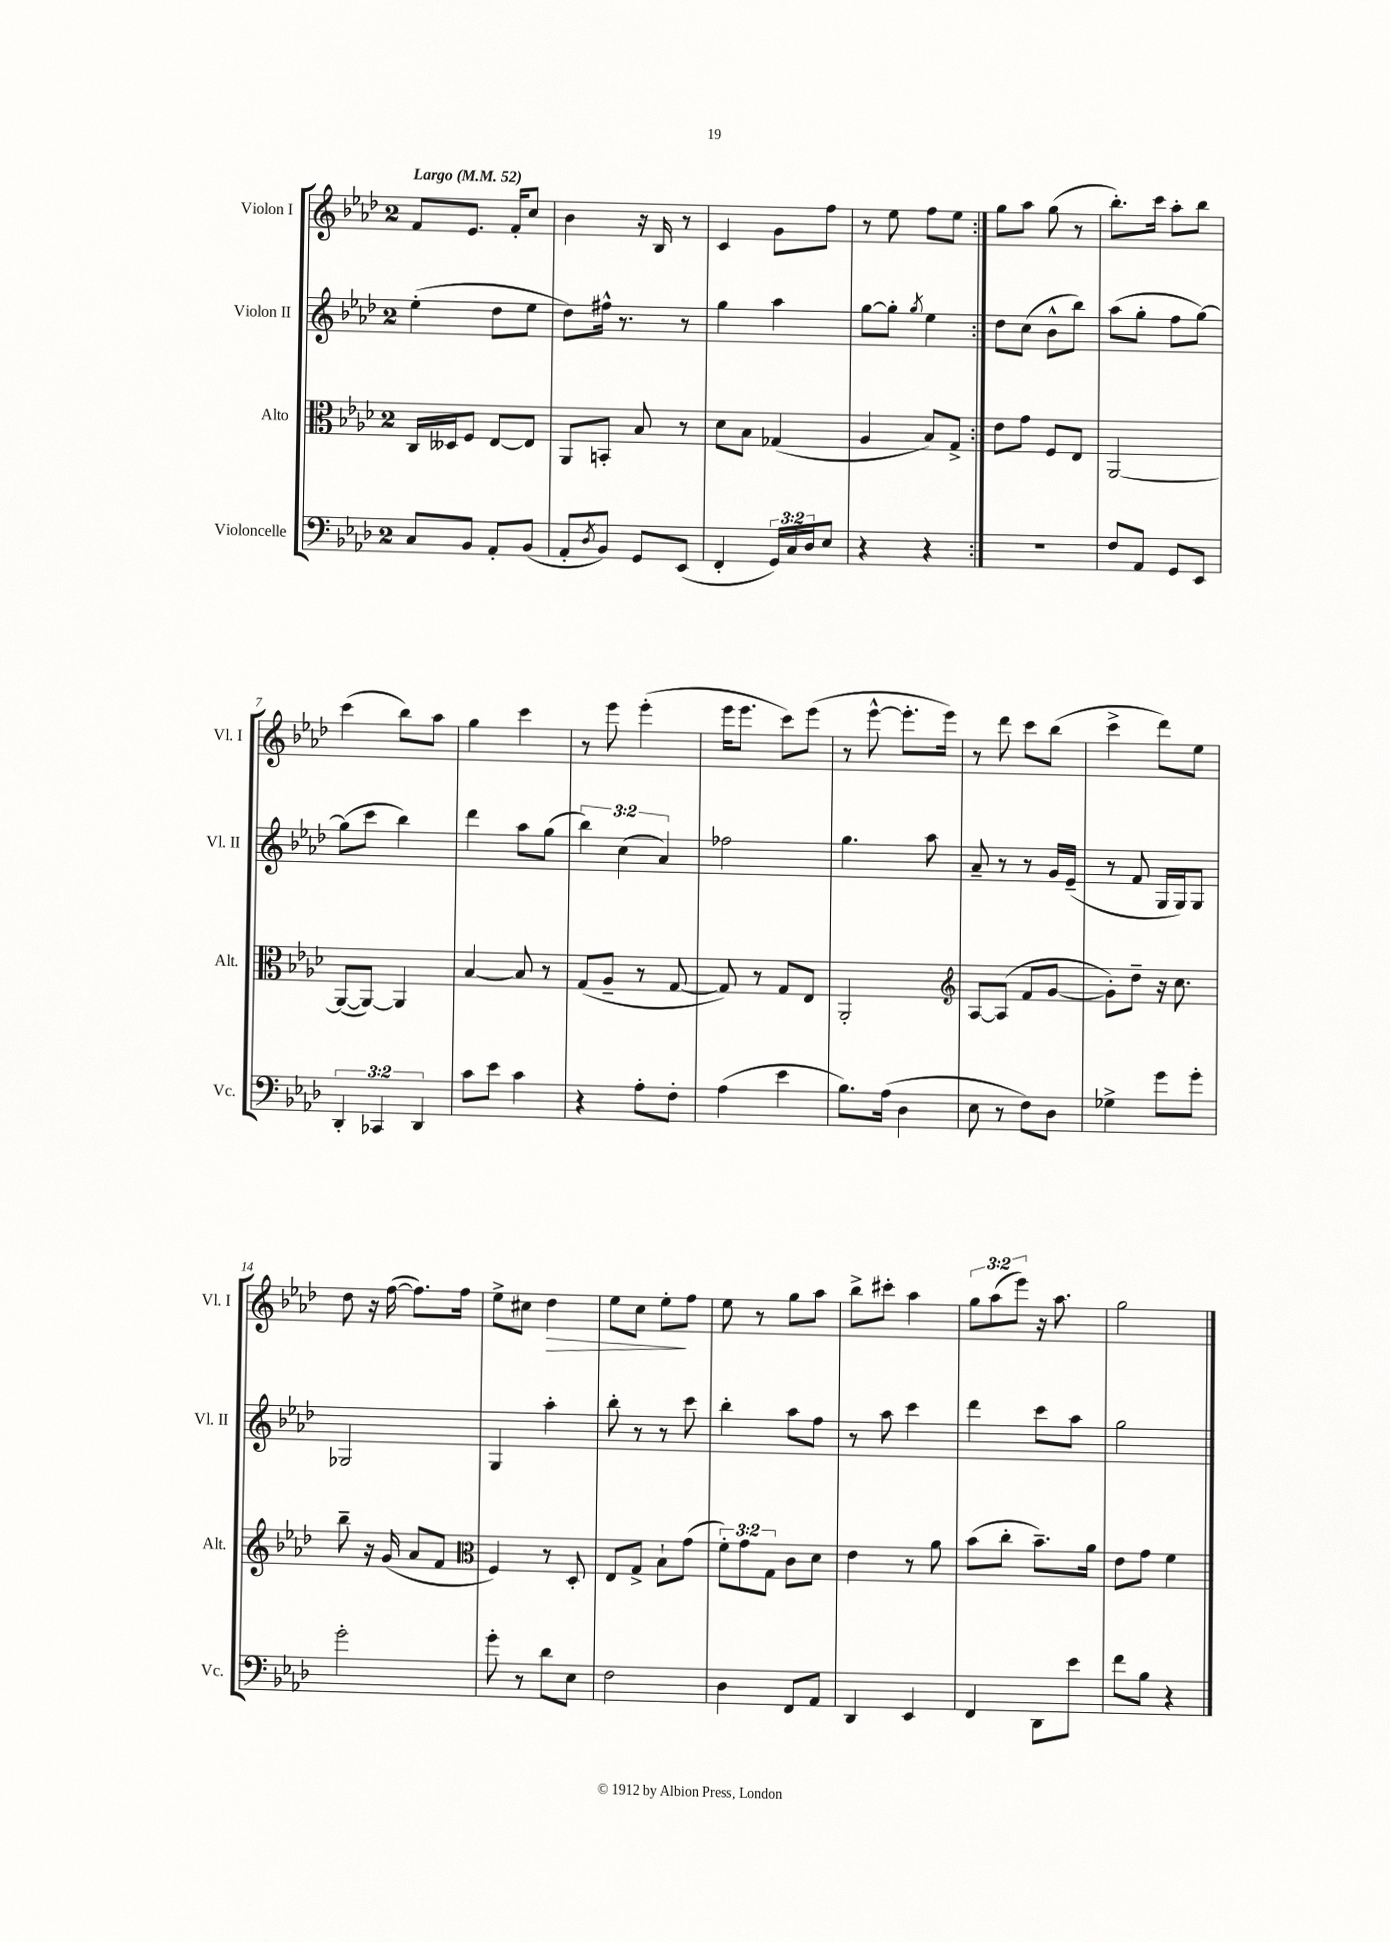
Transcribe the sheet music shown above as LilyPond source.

<<
\new StaffGroup <<
\new Staff = "s0" \with { instrumentName = "Violon I" shortInstrumentName = "Vl. I" } {
    \clef treble \key aes \major \once \override Staff.TimeSignature.style = #'single-digit \time 2/4 \override Staff.TupletNumber.text = #tuplet-number::calc-fraction-text \tempo "Largo" 4 = 52
    \repeat volta 2 { f'8 ees'8. f'16-. c''8 |
    bes'4 r16 bes16 r8 |
    c'4 g'8 f''8 |
    r8 ees''8 f''8 ees''8 | }
    g''8 aes''8 g''8( r8 |
    bes''8.-.) c'''16 aes''8-. bes''8 |
    c'''4( bes''8) aes''8 |
    g''4 c'''4 |
    r8 ees'''8 ees'''4-.( |
    ees'''16 ees'''8. c'''8) ees'''8( |
    r8 ees'''8~-^ ees'''8.-. ees'''16) |
    r8 des'''8 c'''8 bes''8( |
    c'''4-> des'''8) ees''8 |
    des''8 r16 f''16~( f''8.) f''16 |
    ees''8-> cis''8 des''4\> |
    ees''8 c''8 ees''8-.\! f''8 |
    ees''8 r8 g''8 aes''8 |
    bes''8-> cis'''8-. aes''4 |
    \tuplet 3/2 { g''8 aes''8( ees'''8) } r16 aes''8. |
    g''2 \bar "|." |
}
\new Staff = "s1" \with { instrumentName = "Violon II" shortInstrumentName = "Vl. II" } {
    \clef treble \key aes \major \once \override Staff.TimeSignature.style = #'single-digit \time 2/4 \override Staff.TupletNumber.text = #tuplet-number::calc-fraction-text
    \repeat volta 2 { ees''4-.( des''8 ees''8 |
    des''8) fis''16-^ r8. r8 |
    g''4 aes''4 |
    g''8~ g''8-. \acciaccatura { g''8 } ees''4 | }
    des''8 c''8( bes'8-^ bes''8) |
    aes''8( g''8-. f''8 g''8~) |
    g''8( c'''8 bes''4) |
    des'''4 aes''8 g''8( |
    \tuplet 3/2 { bes''4) c''4( aes'4) } |
    fes''2 |
    g''4. aes''8 |
    aes'8-- r8 r8 g'16 ees'16--( |
    r8 f'8 g16 g16) g8 |
    ges2 |
    g4 aes''4-. |
    bes''8-. r8 r8 c'''8 |
    bes''4-. aes''8 f''8 |
    r8 aes''8 c'''4 |
    des'''4 c'''8 aes''8 |
    g''2 \bar "|." |
}
\new Staff = "s2" \with { instrumentName = "Alto" shortInstrumentName = "Alt." } {
    \clef alto \key aes \major \once \override Staff.TimeSignature.style = #'single-digit \time 2/4 \override Staff.TupletNumber.text = #tuplet-number::calc-fraction-text
    \repeat volta 2 { c16 deses16 f8 ees8~ ees8 |
    aes,8 b,8-. bes8 r8 |
    des'8 bes8 ges4( |
    aes4 bes8) g8-> | }
    ees'8 g'8 f8 ees8 |
    aes,2~ |
    aes,8~( aes,8~) aes,4 |
    bes4~ bes8 r8 |
    g8( aes8-- r8 g8~ |
    g8) r8 g8 ees8 |
    aes,2-. |
    \clef treble aes8~ aes8( f'8 g'8~ |
    g'8-.) des''8-- r16 c''8. |
    bes''8-- r16 g'16( aes'8 f'8 |
    \clef alto f4) r8 des8-. |
    ees8 g8-> bes8-! g'8( |
    \tuplet 3/2 { f'8-.) g'8 g8 } c'8 des'8 |
    ees'4 r8 aes'8 |
    bes'8( c''8-. bes'8.--) aes'16 |
    ees'8 g'8 f'4 \bar "|." |
}
\new Staff = "s3" \with { instrumentName = "Violoncelle" shortInstrumentName = "Vc." } {
    \clef bass \key aes \major \once \override Staff.TimeSignature.style = #'single-digit \time 2/4 \override Staff.TupletNumber.text = #tuplet-number::calc-fraction-text
    \repeat volta 2 { c8 bes,8 aes,8-. bes,8( |
    aes,8-. \acciaccatura { des8 } bes,8) g,8 ees,8( |
    f,4-. \tuplet 3/2 { g,16) c16 des16 } ees8 |
    r4 r4 | }
    r2 |
    f8 aes,8 g,8 ees,8 |
    \tuplet 3/2 { des,4-. ces,4 des,4 } |
    c'8 ees'8 c'4 |
    r4 aes8-. f8-. |
    aes4( ees'4 |
    bes8.) aes16( des4 |
    ees8 r8 f8) des8 |
    ges4-> g'8 g'8-. |
    g'2-. |
    g'8-. r8 des'8 ees8 |
    f2 |
    des4 f,8 aes,8 |
    des,4 ees,4 |
    f,4 des,8 ees'8 |
    f'8 bes8 r4 \bar "|." |
}
>>
>>
